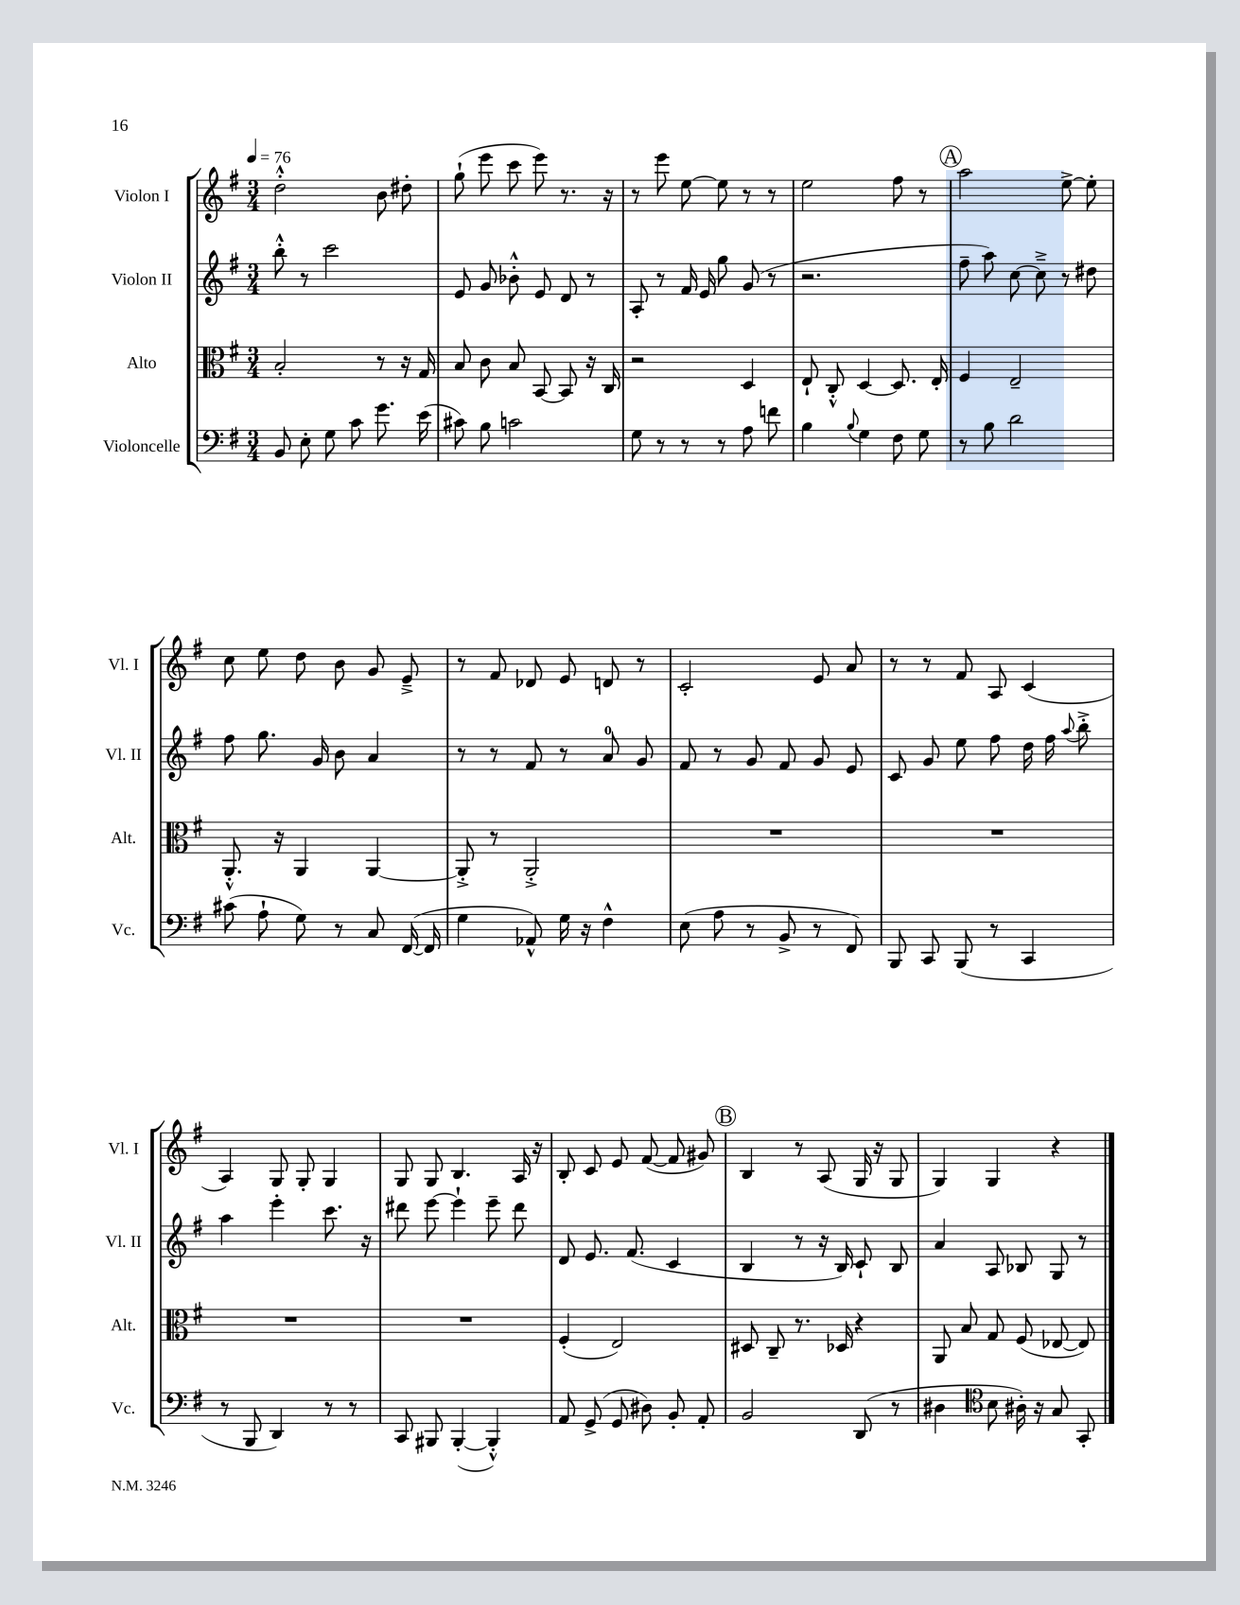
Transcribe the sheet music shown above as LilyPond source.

<<
\new StaffGroup <<
\new Staff = "s0" \with { instrumentName = "Violon I" shortInstrumentName = "Vl. I" } {
    \clef treble \key g \major \numericTimeSignature \time 3/4 \tempo 4 = 76
    \autoBeamOff d''2-.-^ b'8 dis''8-. |
    g''8-!( e'''8 c'''8 e'''8) r8. r16 |
    r8 e'''8 e''8~ e''8 r8 r8 |
    e''2 fis''8 r8 |
    \mark \markup { \circle "A" } a''2 e''8~-> e''8-. |
    c''8 e''8 d''8 b'8 g'8 e'8---> |
    r8 fis'8 des'8 e'8 d'8 r8 |
    c'2-. e'8 a'8 |
    r8 r8 fis'8 a8 c'4( |
    a4) g8 g8-. g4 |
    g8 g8 b4. a16 r16 |
    b8-. c'8 e'8 fis'8~( fis'8 gis'8) |
    \mark \markup { \circle "B" } b4 r8 a8( g16 r16 g8 |
    g4) g4 r4 \bar "|." |
}
\new Staff = "s1" \with { instrumentName = "Violon II" shortInstrumentName = "Vl. II" } {
    \clef treble \key g \major \numericTimeSignature \time 3/4
    \autoBeamOff b''8-.-^ r8 c'''2 |
    e'8 g'8 bes'8-.-^ e'8 d'8 r8 |
    a8-. r8 fis'16 e'16 g''8 g'8( r8 |
    r2. |
    \mark \markup { \circle "A" } fis''8-- a''8) c''8~ c''8---> r8 dis''8 |
    fis''8 g''8. g'16 b'8 a'4 |
    r8 r8 fis'8 r8 a'8-0 g'8 |
    fis'8 r8 g'8 fis'8 g'8 e'8 |
    c'8 g'8 e''8 fis''8 d''16 fis''16 \appoggiatura { a''8 } b''8-.-> |
    a''4 e'''4-. c'''8. r16 |
    dis'''8 e'''8~ e'''4-! e'''8-- dis'''8 |
    d'8 e'8. fis'8.( c'4 |
    \mark \markup { \circle "B" } b4 r8 r16 b16) c'8-! b8 |
    a'4 a8 bes8 g8 r8 \bar "|." |
}
\new Staff = "s2" \with { instrumentName = "Alto" shortInstrumentName = "Alt." } {
    \clef alto \key g \major \numericTimeSignature \time 3/4
    \autoBeamOff b2-. r8 r16 g16 |
    b8 c'8 b8 b,8~ b,8 r16 c16 |
    r2 d4 |
    e8-! c8-.-^ d4~ d8. e16-. |
    \mark \markup { \circle "A" } fis4 e2-- |
    a,8.-.-^ r16 a,4 a,4~ |
    a,8-.-> r8 a,2-.-> |
    R2. |
    R2. |
    R2. |
    R2. |
    fis4-.( e2) |
    \mark \markup { \circle "B" } dis8 c8-- r8. des16 r4 |
    a,8 b8 g8 fis8( ees8~ ees8) \bar "|." |
}
\new Staff = "s3" \with { instrumentName = "Violoncelle" shortInstrumentName = "Vc." } {
    \clef bass \key g \major \numericTimeSignature \time 3/4
    \autoBeamOff b,8 e8-. g8 c'8 g'8. e'16( |
    cis'8) b8 c'2 |
    g8 r8 r8 r8 a8 f'8 |
    b4 \appoggiatura { b8 } g4 fis8 g8 |
    \mark \markup { \circle "A" } r8 b8 d'2 |
    cis'8( a8-! g8) r8 c8 fis,16~( fis,16 |
    g4 aes,8-^) g16 r16 fis4-^ |
    e8( a8 r8 b,8-> r8 fis,8) |
    b,,8 c,8 b,,8( r8 c,4 |
    r8 b,,8 d,4) r8 r8 |
    c,8 bis,,8 bis,,4~-.( bis,,4-.-^) |
    a,8 g,8->( g,8 dis8) b,8-. a,8-. |
    \mark \markup { \circle "B" } b,2 d,8( r8 |
    dis4 \clef tenor b8 ais16-.) r16 g8 g,8-. \bar "|." |
}
>>
>>
\layout { \context { \Score \remove "Bar_number_engraver" } }
